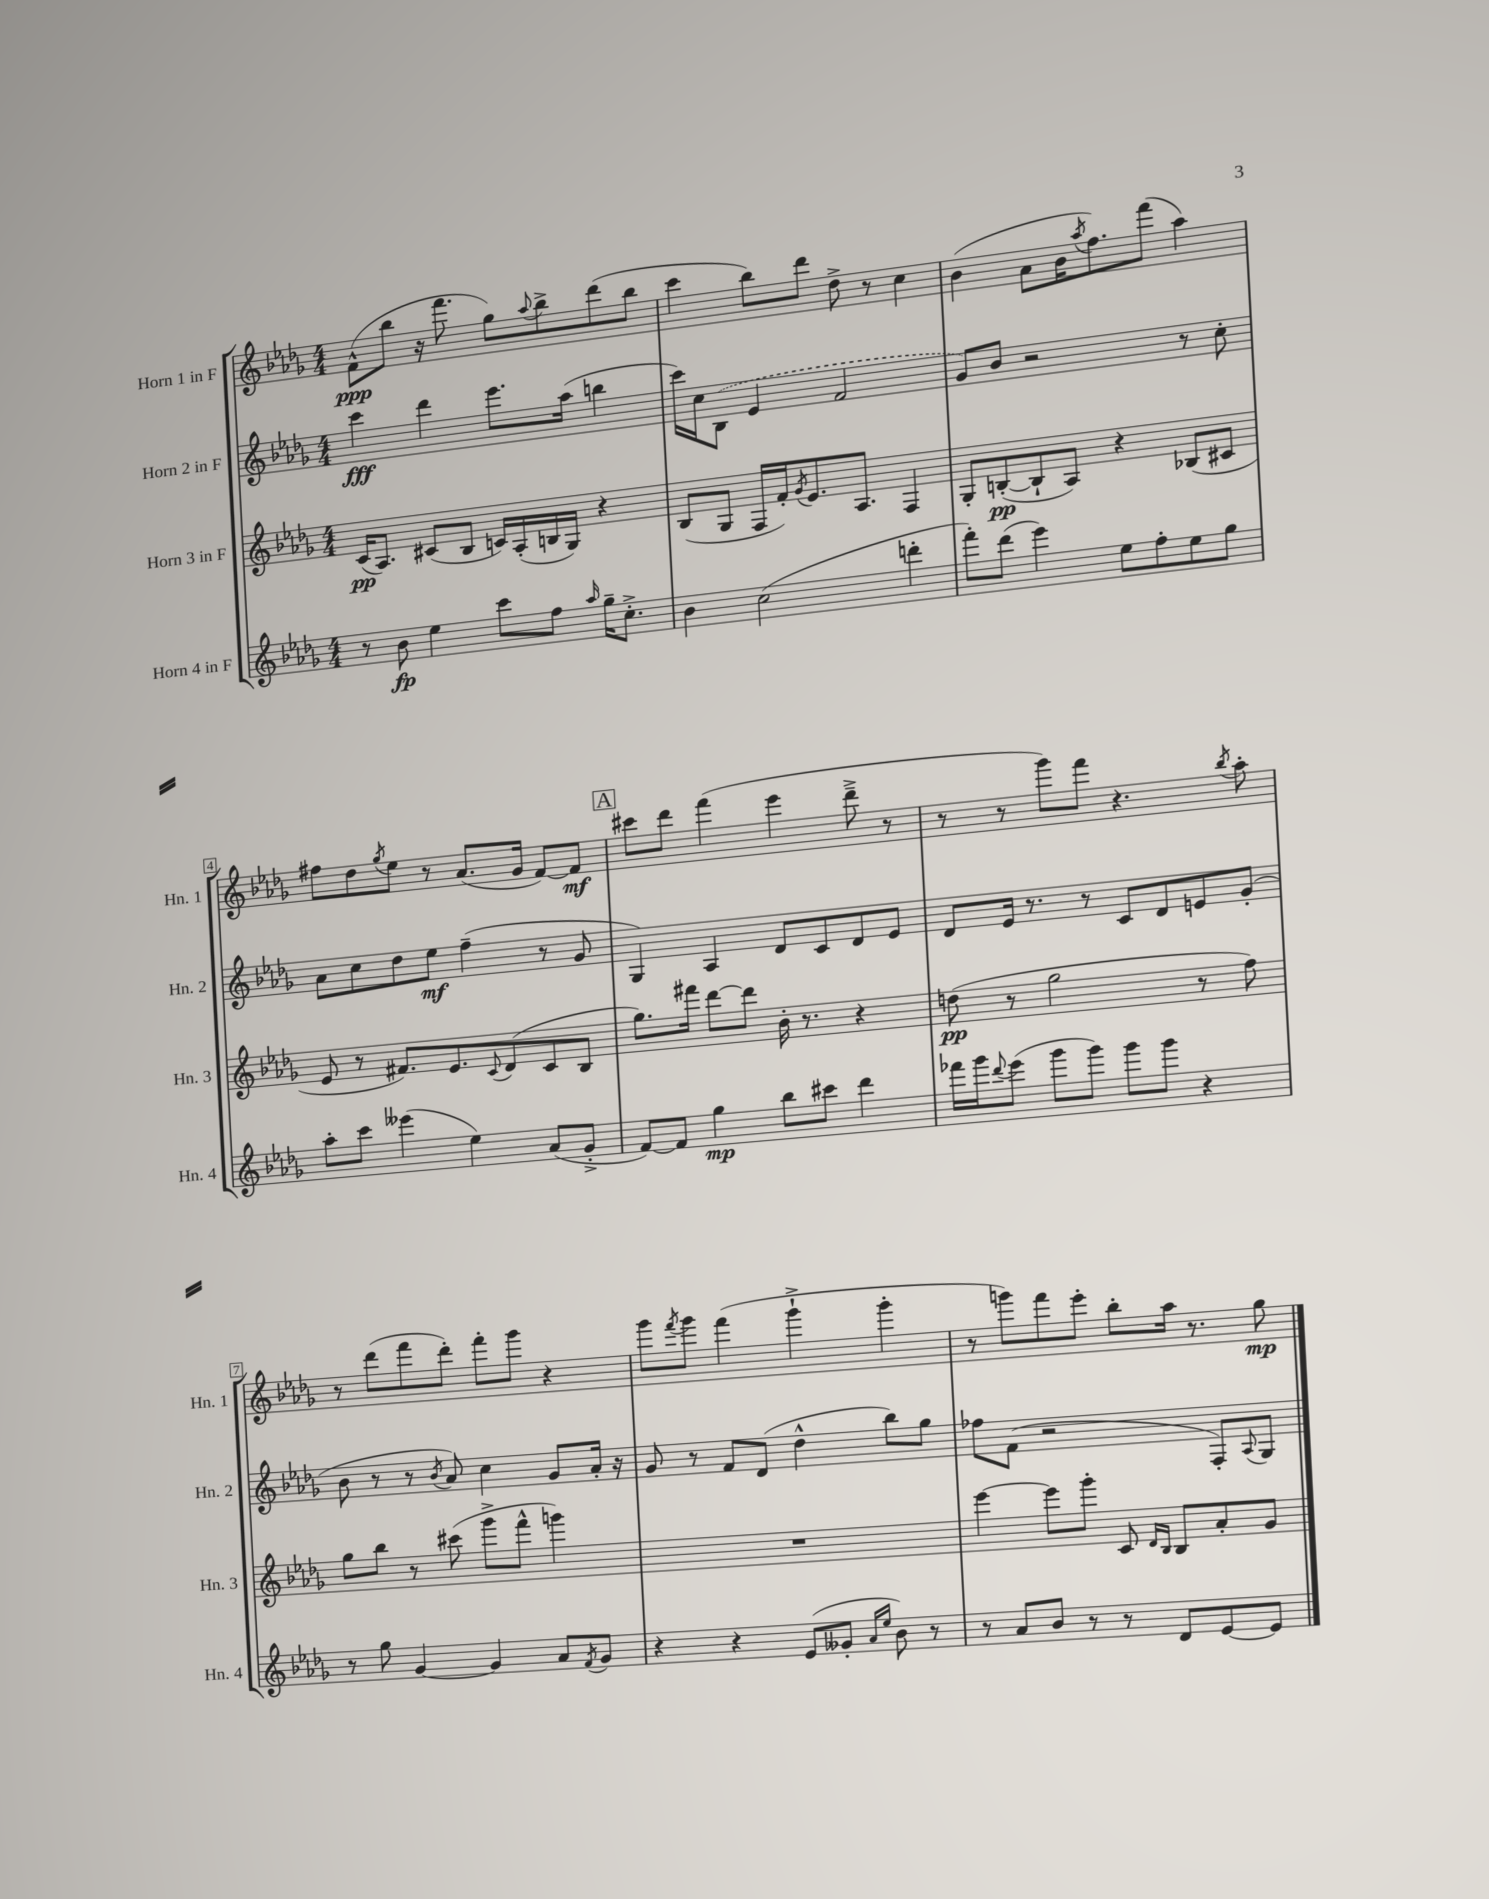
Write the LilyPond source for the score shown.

<<
\new StaffGroup <<
\new Staff = "s0" \with { instrumentName = "Horn 1 in F" shortInstrumentName = "Hn. 1" } {
    \clef treble \key des \major \numericTimeSignature \time 4/4
    f'8-^\ppp( bes''8 r16 f'''8. ges''8) \appoggiatura { aes''8 } bes''8-> des'''8( bes''8 |
    c'''4 bes''8) des'''8 des''8-> r8 c''4 |
    bes'4( aes'8 bes'16 \acciaccatura { aes''8 } f''8.) f'''8( aes''4) |
    fis''8 des''8 \acciaccatura { ges''8 } ees''8 r8 aes'8.( ges'16 f'8~) f'8\mf |
    \mark \markup { \box "A" } cis'''8 des'''8 f'''4( ees'''4 des'''8---> r8 |
    r8 r8 ges'''8) f'''8 r4. \acciaccatura { bes''8 } aes''8-. |
    r8 des'''8( f'''8 des'''8-.) f'''8-. ges'''8 r4 |
    ges'''8 \acciaccatura { f'''8 } ges'''8 f'''4( ges'''4-!-> ges'''4-. |
    r8 g'''8) f'''8 ees'''8-. bes''8-. aes''16 r8. ges''8\mp \bar "|." |
}
\new Staff = "s1" \with { instrumentName = "Horn 2 in F" shortInstrumentName = "Hn. 2" } {
    \clef treble \key des \major \numericTimeSignature \time 4/4
    c'''4\fff des'''4 ees'''8. aes''16( b''4 |
    c'''16) c''16 \once \slurDashed bes8( ees'4 f'2 |
    ges'8) bes'8 r2 r8 c''8-. |
    aes'8 c''8 des''8 ees''8\mf f''4--( r8 ges'8 |
    \mark \markup { \box "A" } ges4) aes4 des'8 c'8 des'8 ees'8 |
    des'8 ees'16 r8. r8 c'8 des'8 e'8 ges'8-.( |
    bes'8 r8 r8 \acciaccatura { bes'8 } aes'8) c''4 ges'8 aes'16-. r16 |
    ges'8 r8 f'8 des'8( des''4-^ bes''8) ges''8 |
    fes''8 f'8( r2 f8-.) \appoggiatura { aes8 } ges8 \bar "|." |
}
\new Staff = "s2" \with { instrumentName = "Horn 3 in F" shortInstrumentName = "Hn. 3" } {
    \clef treble \key des \major \numericTimeSignature \time 4/4
    c'16\pp( aes8.) cis'8( bes8 c'16) aes16-.( b16 ges16) r4 |
    bes8( ges8 f16 f'16-.) \acciaccatura { ges'8 } ees'8. aes8. f4 |
    ges8-. b8~-.\pp( b8-! aes8) r4 bes8( cis'8 |
    ees'8 r8 fis'8.) ees'8. \appoggiatura { c'8 } des'8( c'8 bes8 |
    \mark \markup { \box "A" } ges''8.) fis'''16 des'''8~ des'''8 bes'16-. r8. r4 |
    d''8\pp( r8 ges''2 r8 f''8) |
    ges''8 bes''8 r8 cis'''8( ges'''8-> f'''8-^ g'''4) |
    R1 |
    ees'''4~ ees'''8 ges'''8-. c'8 \grace { des'16 bes16 } bes8 aes'8-. ges'8 \bar "|." |
}
\new Staff = "s3" \with { instrumentName = "Horn 4 in F" shortInstrumentName = "Hn. 4" } {
    \clef treble \key des \major \numericTimeSignature \time 4/4
    r8 bes'8\fp ees''4 c'''8 f''8 \grace { aes''16 } ges''16-- c''8.-.-> |
    bes'4 c''2( d'''4-. |
    f'''8-.) des'''8( ees'''4) ees''8 f''8-. ees''8 ges''8 |
    aes''8-. c'''8 eeses'''4( ees''4) aes'8( ges'8-.-> |
    \mark \markup { \box "A" } f'8~) f'8 ges''4\mp bes''8 cis'''8 des'''4 |
    fes'''16 ges'''16 \appoggiatura { des'''8 } ees'''8( ges'''8 ges'''8) ges'''8 ges'''8 r4 |
    r8 ges''8 ges'4~ ges'4 aes'8 \acciaccatura { f'8 } ges'8 |
    r4 r4 ees'8( geses'8-. \grace { aes'16 ees''16 } bes'8) r8 |
    r8 aes'8 bes'8 r8 r8 des'8 ees'8~ ees'8 \bar "|." |
}
>>
>>
\layout { \context { \Score \override BarNumber.stencil = #(make-stencil-boxer 0.1 0.3 ly:text-interface::print) } }
